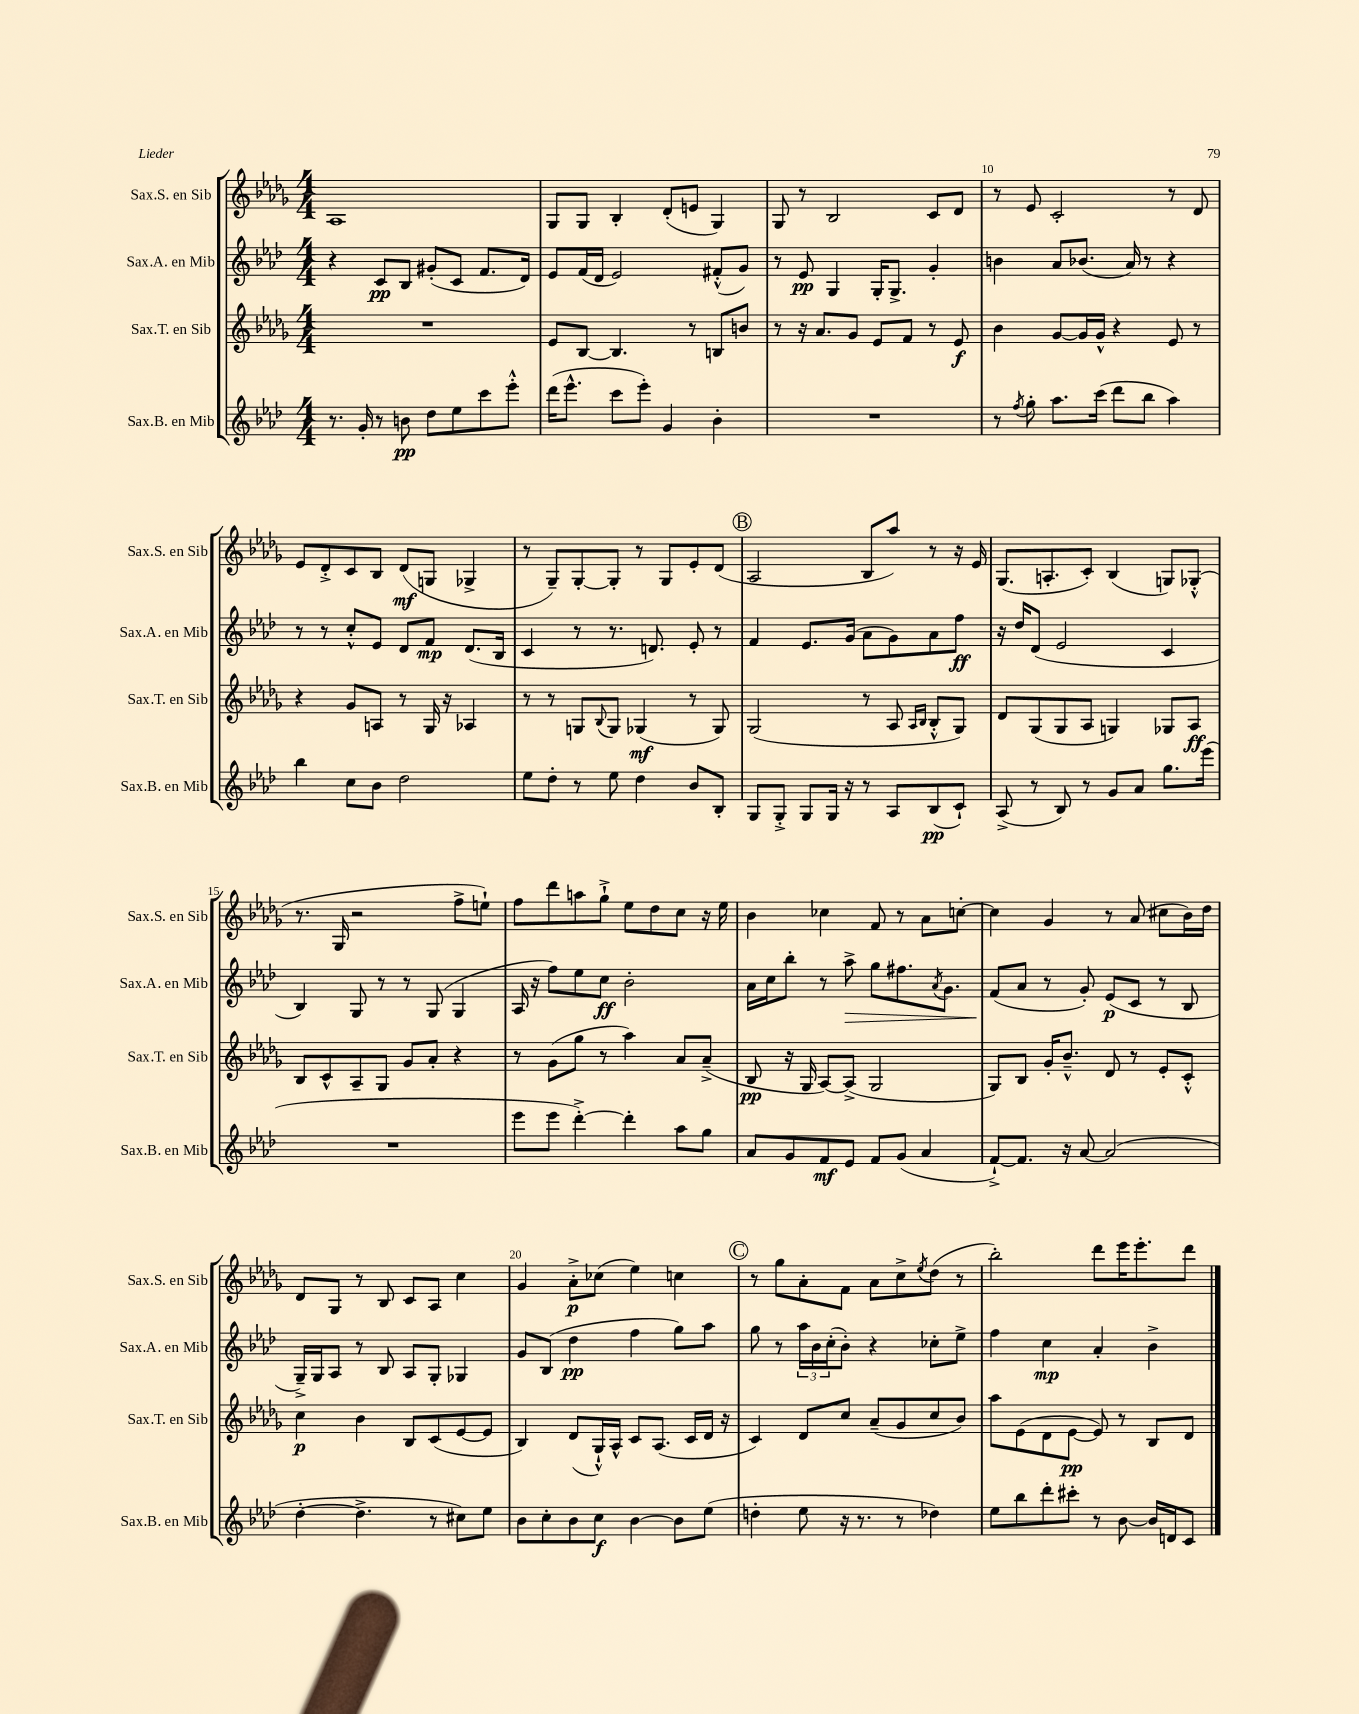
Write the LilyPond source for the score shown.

<<
\new StaffGroup <<
\new Staff = "s0" \with { instrumentName = "Sax.S. en Sib" shortInstrumentName = "Sax.S. en Sib" } {
    \clef treble \key des \major \numericTimeSignature \time 4/4
    aes1 |
    ges8 ges8 bes4-. des'8-.( e'8 ges4) |
    ges8 r8 bes2 c'8 des'8 |
    r8 ees'8 c'2-. r8 des'8 |
    ees'8 des'8-.-> c'8 bes8 des'8\mf( g8 ges4-> |
    r8 ges8--) ges8~-. ges8-. r8 ges8 ees'8-. des'8( |
    \mark \markup { \circle "B" } aes2 bes8 aes''8) r8 r16 ees'16 |
    ges8.( a8.-. c'8-.) bes4( g8) ges8-.-^( |
    r8. ges16 r2 f''8-> e''8-!) |
    f''8 des'''8 a''8 ges''8-!-> ees''8 des''8 c''8 r16 ees''16 |
    bes'4 ces''4 f'8 r8 aes'8 c''8~-. |
    c''4 ges'4 r8 aes'8( cis''8 bes'16) des''16 |
    des'8 ges8 r8 bes8 c'8 aes8 c''4 |
    ges'4 aes'8-.->\p ces''8( ees''4) c''4 |
    \mark \markup { \circle "C" } r8 ges''8 aes'8-. f'8 aes'8 c''8-> \acciaccatura { ees''8 } des''8( r8 |
    bes''2-.) des'''8 ees'''16 ees'''8.-. des'''8 \bar "|." |
}
\new Staff = "s1" \with { instrumentName = "Sax.A. en Mib" shortInstrumentName = "Sax.A. en Mib" } {
    \clef treble \key aes \major \numericTimeSignature \time 4/4
    r4 c'8\pp bes8 gis'8-.( c'8 f'8. des'16) |
    ees'8 f'16( des'16 ees'2) fis'8-.-^( g'8) |
    r8 ees'8\pp g4 g16-. g8.-> g'4-. |
    b'4 aes'8 bes'8.( aes'16) r8 r4 |
    r8 r8 c''8-.-^ ees'8 des'8 f'8\mp des'8.( bes16 |
    c'4 r8 r8. d'8.) ees'8-. r8 |
    \mark \markup { \circle "B" } f'4 ees'8. g'16( aes'8 g'8) aes'8 f''8\ff |
    r16 des''16 des'8( ees'2 c'4 |
    bes4) g8 r8 r8 g8( g4 |
    aes16 r16 f''8) ees''8 c''8\ff bes'2-. |
    aes'16 c''16 bes''8-. r8 aes''8->\> g''8 fis''8. \acciaccatura { aes'8 } g'8. |
    f'8\!( aes'8 r8 g'8-.) ees'8\p( c'8 r8 bes8 |
    g16--->) g16 aes8 r8 bes8 aes8 g8-. ges4 |
    g'8 bes8( des''4\pp f''4 g''8) aes''8 |
    \mark \markup { \circle "C" } g''8 r8 \tuplet 3/2 { aes''16 bes'16 c''16-.( } bes'8-.) r4 ces''8-. ees''8-> |
    f''4 c''4\mp aes'4-. bes'4-> \bar "|." |
}
\new Staff = "s2" \with { instrumentName = "Sax.T. en Sib" shortInstrumentName = "Sax.T. en Sib" } {
    \clef treble \key des \major \numericTimeSignature \time 4/4
    R1 |
    ees'8 bes8~ bes4. r8 b8 b'8 |
    r8 r16 aes'8. ges'8 ees'8 f'8 r8 ees'8\f |
    bes'4 ges'8~ ges'16 ges'16-^ r4 ees'8 r8 |
    r4 ges'8 a8 r8 ges16 r16 aes4 |
    r8 r8 g8 \appoggiatura { bes8 } g8 ges4\mf( r8 ges8) |
    \mark \markup { \circle "B" } ges2( r8 aes8 \grace { aes16 bes16 } bes8-.-^ ges8) |
    des'8 ges8( ges8 aes8 g4) ges8 aes8\ff |
    bes8 c'8-^ aes8-- ges8 ges'8 aes'8-. r4 |
    r8 ges'8( ges''8 r8 aes''4) aes'8 aes'8--->( |
    bes8\pp r16 ges16 aes8~) aes8->( ges2 |
    ges8) bes8 ges'16-. bes'8.---^ des'8 r8 ees'8-. c'8-.-^ |
    c''4\p bes'4 bes8 c'8( ees'8~ ees'8 |
    bes4) des'8( ges16-!-^) aes16-^ c'8 aes8.( c'16 des'16 r16 |
    \mark \markup { \circle "C" } c'4) des'8 c''8 aes'8--( ges'8 c''8 bes'8) |
    aes''8 ees'8( des'8 ees'8~\pp ees'8) r8 bes8 des'8 \bar "|." |
}
\new Staff = "s3" \with { instrumentName = "Sax.B. en Mib" shortInstrumentName = "Sax.B. en Mib" } {
    \clef treble \key aes \major \numericTimeSignature \time 4/4
    r8. g'16-. r8 b'8\pp des''8 ees''8 c'''8 ees'''8-.-^ |
    des'''16( ees'''8.-^ c'''8 ees'''8-.) g'4 bes'4-. |
    R1 |
    r8 \acciaccatura { f''8 } g''8-. aes''8. c'''16( des'''8 bes''8 aes''4) |
    bes''4 c''8 bes'8 des''2 |
    ees''8 des''8-. r8 ees''8 des''4 bes'8 bes8-. |
    \mark \markup { \circle "B" } g8 g8-.-> g8 g16 r16 r8 aes8 bes8\pp( c'8-!) |
    aes8->( r8 bes8) r8 g'8 aes'8 g''8. ees'''16( |
    R1 |
    ees'''8 ees'''8 des'''4~-.->) des'''4-. aes''8 g''8 |
    aes'8 g'8 f'8\mf ees'8 f'8 g'8( aes'4 |
    f'8~-!->) f'8. r16 aes'8~ aes'2( |
    des''4~-. des''4.-> r8 cis''8) ees''8 |
    bes'8 c''8-. bes'8 c''8\f bes'4~ bes'8 ees''8( |
    \mark \markup { \circle "C" } d''4-. ees''8 r16 r8. r8 des''4) |
    ees''8 bes''8 des'''8-. cis'''8-. r8 bes'8~ bes'16 d'16 c'8 \bar "|." |
}
>>
>>
\layout { \context { \Score currentBarNumber = #7 \override BarNumber.break-visibility = ##(#f #t #t) barNumberVisibility = #(every-nth-bar-number-visible 5) } }
